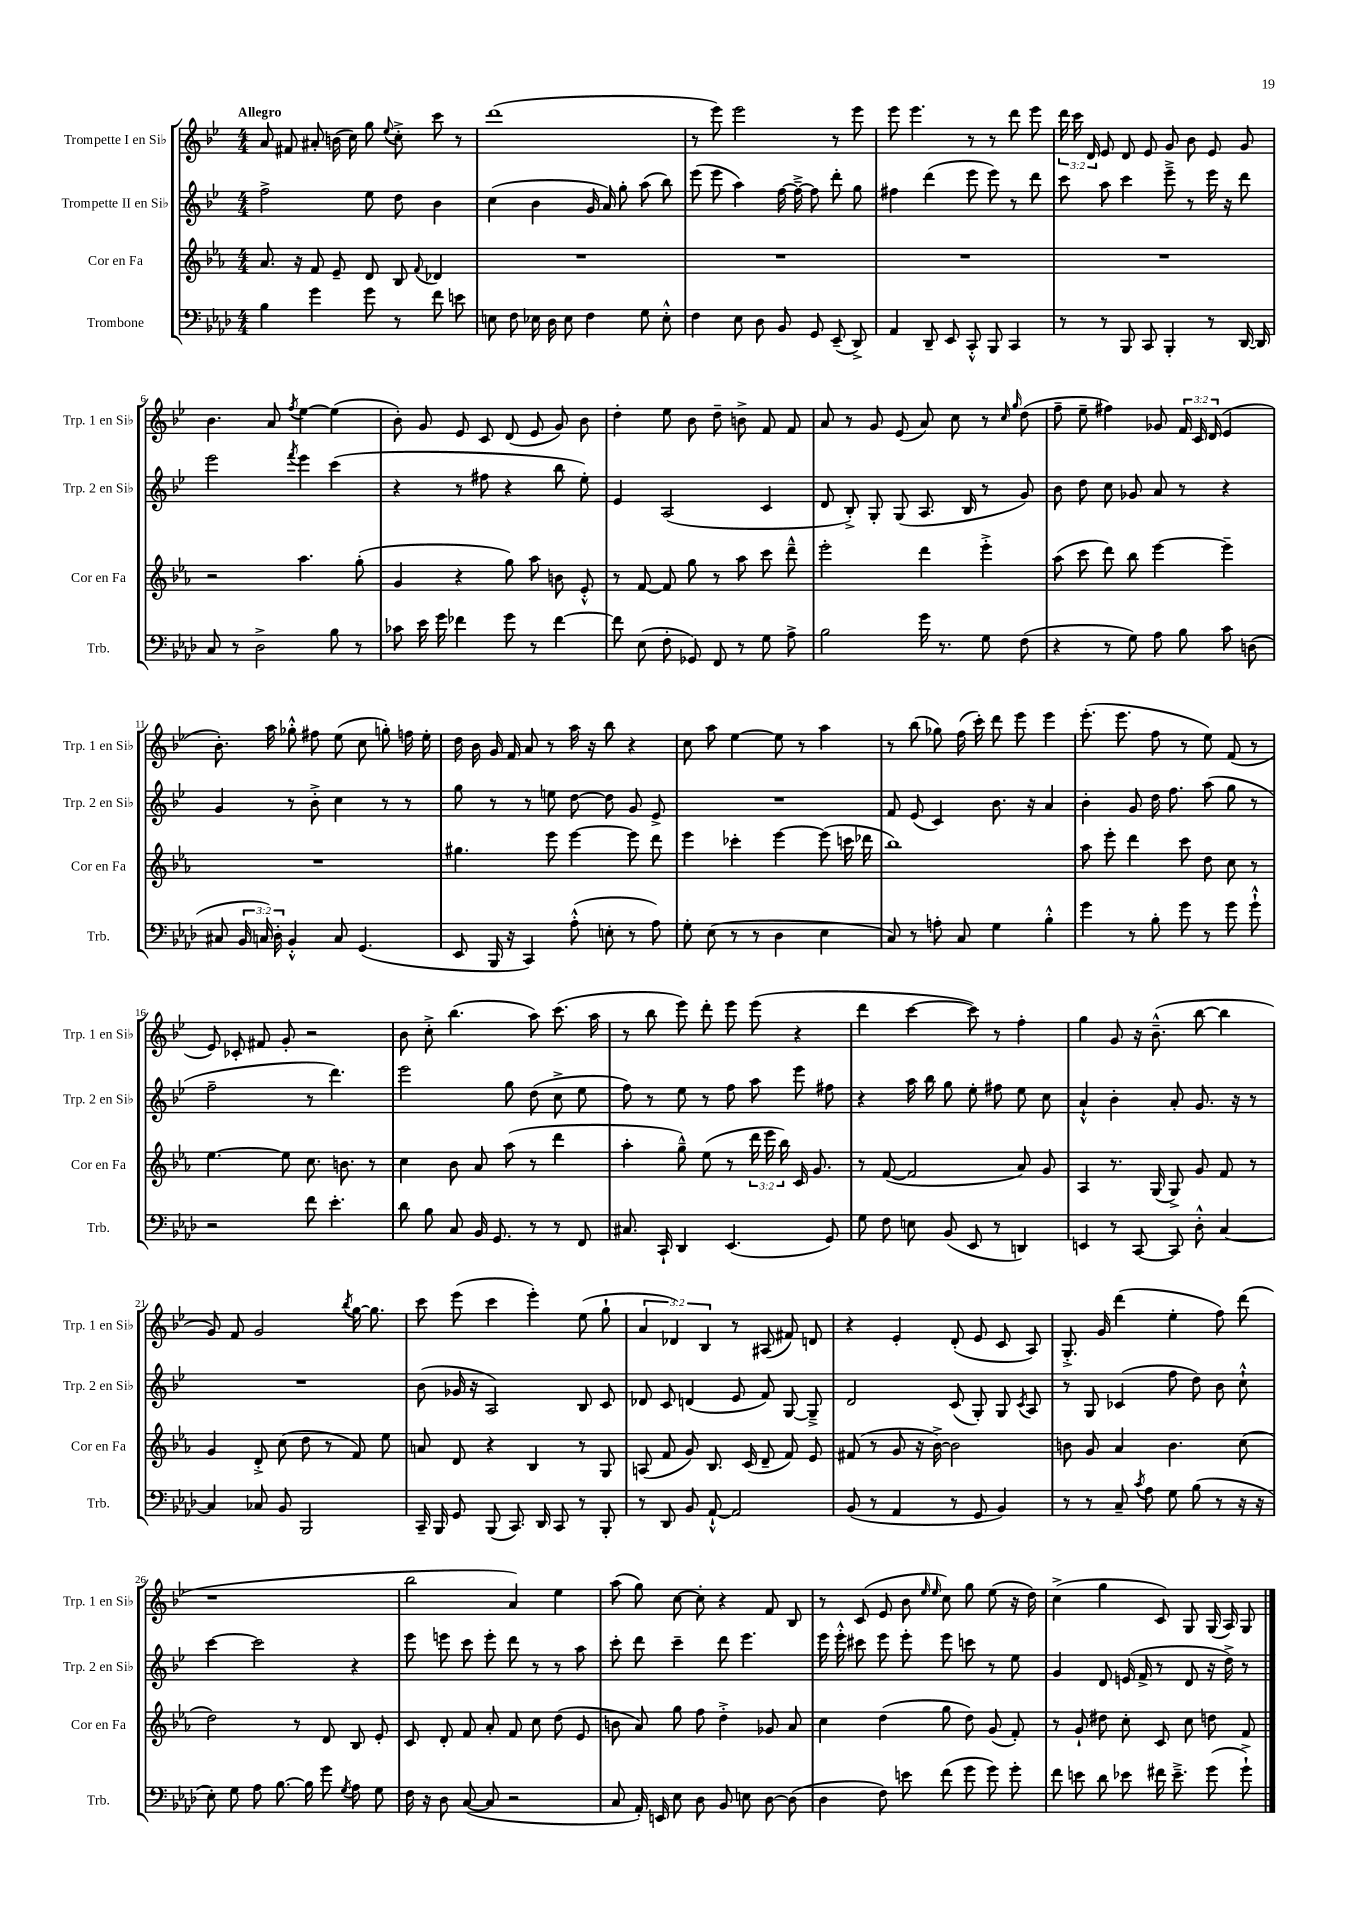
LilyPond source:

<<
\new StaffGroup <<
\new Staff = "s0" \with { instrumentName = "Trompette I en Sib" shortInstrumentName = "Trp. 1 en Sib" } {
    \clef treble \key bes \major \numericTimeSignature \time 4/4 \override Staff.TupletNumber.text = #tuplet-number::calc-fraction-text \tempo "Allegro"
    \autoBeamOff a'8 fis'8 ais'8-. b'16( c''16) g''8 \appoggiatura { ees''8 } c''8-.-> c'''8 r8 |
    d'''1( |
    r8 ees'''8) ees'''2 r8 ees'''8 |
    ees'''8 ees'''4. r8 r8 d'''8 ees'''8 |
    \tuplet 3/2 { d'''16 c'''16 d'16 } ees'8 d'8 ees'8 g'8 bes'8 ees'8 g'8 |
    bes'4. a'8 \acciaccatura { f''8 } ees''4~ ees''4( |
    bes'8-.) g'8 ees'8 c'8 d'8( ees'8 g'8) bes'8 |
    d''4-. ees''8 bes'8 d''8-- b'8-> f'8 f'8 |
    a'8 r8 g'8 ees'8( a'8) c''8 r8 \grace { c''16 g''16 } d''8( |
    f''8-- ees''8-- fis''4) ges'8 \tuplet 3/2 { f'16 c'16 d'16( } ees'4 |
    bes'8.-.) a''16 ges''8-.-^ fis''8 ees''8( c''8 g''8-.) f''16 ees''16-. |
    d''16 bes'16 g'16 f'16 a'8 r8 a''16 r16 bes''8 r4 |
    c''8 a''8 ees''4~ ees''8 r8 a''4 |
    r8 bes''8( ges''8) f''16( c'''16-.) d'''8 ees'''8 ees'''4 |
    ees'''8.-.( ees'''8. f''8 r8 ees''8) f'8( r8 |
    ees'8) ces'8-. fis'8 g'8-. r2 |
    bes'8 c''8-.-> bes''4.( a''8) c'''8.( a''16 |
    r8 bes''8 ees'''8) d'''8-. ees'''8 ees'''8( r4 |
    d'''4 c'''4~ c'''8) r8 f''4-. |
    g''4 g'8 r16 bes'8.---^( bes''8~ bes''4 |
    g'8) f'8 g'2 \acciaccatura { bes''8 } g''16~ g''8. |
    c'''8 ees'''8( c'''4 ees'''4-.) ees''8( g''8-! |
    \tuplet 3/2 { a'4 des'4) bes4 } r8 ais8( fis'8) d'8 |
    r4 ees'4-. d'8-.( ees'8 c'8 a8) |
    g8.-.-> g'16 d'''4( ees''4-. f''8) d'''8( |
    r1 |
    bes''2 a'4) ees''4 |
    a''8( g''8) c''8~ c''8-. r4 f'8 bes8 |
    r8 c'8( ees'8 bes'8 \grace { ees''16 ees''16 } c''8) g''8 ees''8( r16 d''16) |
    c''4->( g''4 c'8) g8 g16( a16) g8 \bar "|." |
}
\new Staff = "s1" \with { instrumentName = "Trompette II en Sib" shortInstrumentName = "Trp. 2 en Sib" } {
    \clef treble \key bes \major \numericTimeSignature \time 4/4
    \autoBeamOff f''2-> ees''8 d''8 bes'4 |
    c''4( bes'4 g'16 a'16) g''8-. a''8( bes''8) |
    ees'''8( ees'''8 a''4) f''16~ f''16~---> f''8 d'''8-. g''8 |
    fis''4 d'''4( ees'''8 ees'''8) r8 d'''8 |
    c'''8 a''8 c'''4 ees'''8---> r8 ees'''16 r16 d'''8 |
    ees'''2 \acciaccatura { f'''8 } ees'''4 c'''4( |
    r4 r8 fis''8 r4 bes''8 ees''8-.) |
    ees'4 a2( c'4 |
    d'8 bes8-.->) g8-. g8( a8. bes16 r8 g'8) |
    bes'8 d''8 c''8 ges'8 a'8 r8 r4 |
    g'4 r8 bes'8-.-> c''4 r8 r8 |
    g''8 r8 r8 e''8 d''8~ d''8 g'8 ees'8-> |
    R1 |
    f'8 ees'8( c'4) bes'8. r16 a'4 |
    bes'4-. g'8 d''16 f''8. a''8( g''8 r8 |
    f''2-- r8 d'''4.) |
    ees'''2 g''8 d''8( c''8-> ees''8 |
    f''8) r8 ees''8 r8 f''8 a''8 ees'''8 fis''8 |
    r4 a''16 bes''16 g''8 ees''8-. fis''8 ees''8 c''8 |
    a'4-!-^ bes'4-. a'8-. g'8. r16 r8 |
    R1 |
    bes'8( ges'16 r16 a2) bes8 c'8 |
    des'8 c'8 d'4( ees'8 f'8) g8~ g8---> |
    d'2 c'8( g8-.) g8 \acciaccatura { c'8 } a8 |
    r8 g8 ces'4( f''8 d''8) bes'8 c''8-!-^ |
    c'''4~ c'''2 r4 |
    ees'''8 e'''8 c'''8 e'''8-. d'''8 r8 r8 a''8 |
    c'''8-. d'''8 c'''4-- d'''8 ees'''4. |
    ees'''16 ees'''16-.-^ cis'''8 ees'''8 ees'''8-. ees'''8 c'''8 r8 ees''8 |
    g'4 d'8 e'16( f'16-> r8 d'8 r16 d''16->) r8 \bar "|." |
}
\new Staff = "s2" \with { instrumentName = "Cor en Fa" shortInstrumentName = "Cor en Fa" } {
    \clef treble \key ees \major \numericTimeSignature \time 4/4 \override Staff.TupletNumber.text = #tuplet-number::calc-fraction-text
    \autoBeamOff aes'8. r16 f'8 ees'8-- d'8 bes8 \appoggiatura { f'8 } des'4 |
    R1 |
    R1 |
    R1 |
    R1 |
    r2 aes''4. g''8-.( |
    g'4 r4 g''8) aes''8 b'8 ees'8-.-^ |
    r8 f'8~ f'8 g''8 r8 aes''8 c'''8 d'''8---^ |
    ees'''2-. d'''4 ees'''4-.-> |
    aes''8( c'''8 d'''8) bes''8 ees'''4~ ees'''4-- |
    R1 |
    gis''4. ees'''8 ees'''4~ ees'''8 d'''8 |
    ees'''4 ces'''4-. ees'''4~ ees'''8( c'''16 des'''16 |
    bes''1) |
    aes''8 ees'''8-. d'''4 c'''8 d''8 c''8 r8 |
    ees''4.~ ees''8 c''8. b'8. r8 |
    c''4 bes'8 aes'8 aes''8( r8 d'''4 |
    aes''4-. g''8---^) ees''8( r8 \tuplet 3/2 { d'''16 ees'''16 bes''16) } c'16 g'8. |
    r8 f'8~( f'2 aes'8) g'8 |
    aes4 r8. g16( g8->) g'8 f'8 r8 |
    g'4 d'8-.-> c''8( d''8 r8 f'8) ees''8 |
    a'8 d'8 r4 bes4 r8 g8 |
    a8( f'8 g'8) bes8. c'16( d'8-- f'8) ees'8 |
    fis'8( r8 g'8 r16 bes'16~->) bes'2 |
    b'8 g'8 aes'4 b'4. c''8( |
    d''2) r8 d'8 bes8 ees'8-. |
    c'8 d'8-. f'8 aes'8-. f'8 c''8 d''8( ees'8 |
    b'8 aes'8) g''8 f''8 d''4-.-> ges'8 aes'8 |
    c''4 d''4( g''8 d''8) g'8( f'8-.) |
    r8 g'8-! dis''8 c''8-. c'8 c''8 d''8 f'8 \bar "|." |
}
\new Staff = "s3" \with { instrumentName = "Trombone" shortInstrumentName = "Trb." } {
    \clef bass \key aes \major \numericTimeSignature \time 4/4 \override Staff.TupletNumber.text = #tuplet-number::calc-fraction-text
    \autoBeamOff bes4 g'4 g'8 r8 f'8 e'8 |
    e8 f8 ees16 des16 ees8 f4 g8 ees8-.-^ |
    f4 ees8 des8 bes,8 g,8 ees,8--( des,8->) |
    aes,4 des,8-- ees,8 c,8-.-^ bes,,8 c,4 |
    r8 r8 bes,,8 c,8 bes,,4-. r8 des,16~ des,16 |
    c8 r8 des2-> bes8 r8 |
    ces'8 ees'16 g'16 fes'4 g'8 r8 fes'4~ |
    fes'8 ees8( f8-. ges,8) f,8 r8 g8 aes8-> |
    bes2 g'16 r8. g8 f8( |
    r4 r8 g8) aes8 bes8 c'8 d8( |
    cis8 \tuplet 3/2 { bes,16 c16) des16-. } bes,4-.-^ c8 g,4.( |
    ees,8 bes,,16 r16 c,4) aes8-.-^( e8-. r8 aes8) |
    g8-. ees8( r8 r8 des4 ees4 |
    c8) r8 a8-. c8 g4 bes4-.-^ |
    g'4 r8 bes8-. g'8 r8 g'8 g'8-!-^ |
    r2 f'8 ees'4.-. |
    des'8 bes8 c8 bes,16 g,8. r8 r8 f,8 |
    cis8. c,16-! des,4 ees,4.( g,8) |
    g8 f8 e8 bes,8( ees,8 r8 d,4) |
    e,4 r8 c,8~ c,8 des8-.-^ c4~ |
    c4 ces8 bes,8 bes,,2 |
    c,16-- bes,,16 g,8 bes,,8( c,8.) des,16 c,8 r8 bes,,8-. |
    r8 des,8 bes,8 aes,8~-!-^ aes,2 |
    bes,8( r8 aes,4 r8 g,8 bes,4) |
    r8 r8 c8-- \acciaccatura { c'8 } aes8 g8 bes8( r8 r16 r16 |
    ees8-.) g8 aes8 bes8.~ bes16 g'8 \acciaccatura { g8 } aes8 g8 |
    f16 r16 des8 c8~( c8 r2 |
    c8 aes,16-.) e,16 ees8 des8 bes,8 e8 des8~ des8( |
    des4 f8) e'8 f'8( g'8 g'8) g'8-. |
    f'8 e'8 des'8 ees'8 fis'16 ees'8.---> g'8( g'8-!->) \bar "|." |
}
>>
>>
